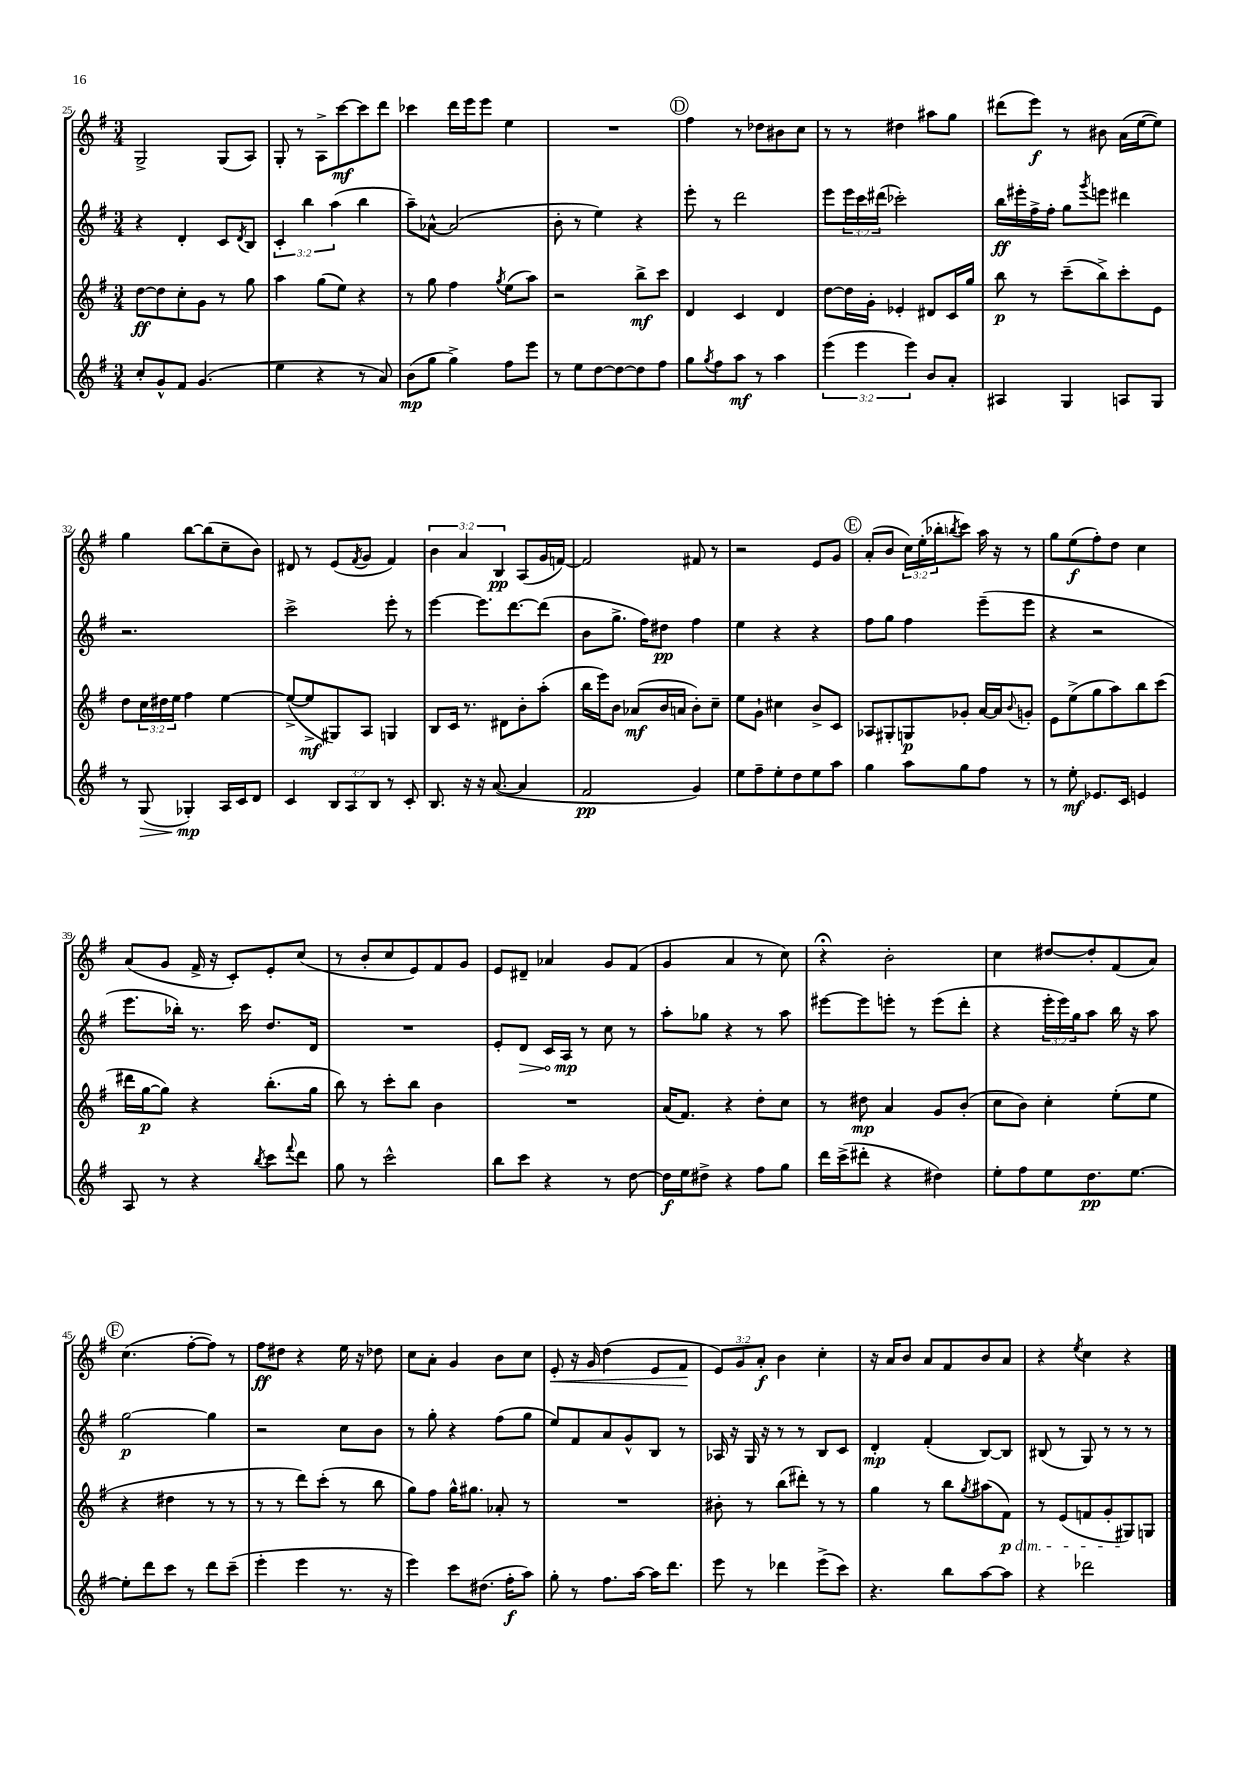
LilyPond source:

<<
\new StaffGroup <<
\new Staff = "s0" {
    \clef treble \key g \major \numericTimeSignature \time 3/4 \override Staff.TupletNumber.text = #tuplet-number::calc-fraction-text
    g2-> g8( a8) |
    g8-. r8 a8-> c'''8~\mf c'''8 d'''8 |
    ces'''4 d'''16 e'''16 e'''8 e''4 |
    R2. |
    \mark \markup { \circle "D" } fis''4 r8 des''8 bis'8 c''8 |
    r8 r8 dis''4 ais''8 g''8 |
    dis'''8( e'''8\f) r8 bis'8 a'16( e''16~ e''8) |
    g''4 b''8~ b''8( c''8-- b'8) |
    dis'8 r8 e'8( \acciaccatura { fis'8 } g'8 fis'4) |
    \tuplet 3/2 { b'4 a'4 b4\pp } a8( g'16 f'16~) |
    f'2 fis'8 r8 |
    r2 e'8 g'8 |
    \mark \markup { \circle "E" } a'8-.( b'8 \tuplet 3/2 { c''16) e''16-.( bes''16-. } \acciaccatura { b''8 } c'''8) a''16 r16 r8 |
    g''8 e''8\f( fis''8-.) d''8 c''4 |
    a'8( g'8 fis'16-> r16 c'8-.) e'8-. c''8( |
    r8 b'8-. c''8 e'8) fis'8 g'8 |
    e'8 dis'8-- aes'4 g'8 fis'8( |
    g'4 a'4 r8 c''8) |
    r4\fermata b'2-. |
    c''4 dis''8~ dis''8-. fis'8( a'8) |
    \mark \markup { \circle "F" } c''4.( fis''8~-. fis''8) r8 |
    fis''8\ff dis''8 r4 e''16 r16 des''8 |
    c''8 a'8-. g'4 b'8 c''8 |
    e'8-.\< r16 g'16 d''4( e'8 fis'8\! |
    \tuplet 3/2 { e'8) g'8 a'8-.\f } b'4 c''4-. |
    r16 a'16 b'8 a'8 fis'8 b'8 a'8 |
    r4 \acciaccatura { e''8 } c''4 r4 \bar "|." |
}
\new Staff = "s1" {
    \clef treble \key g \major \numericTimeSignature \time 3/4 \override Staff.TupletNumber.text = #tuplet-number::calc-fraction-text
    r4 d'4-. c'8 \acciaccatura { d'8 } b8 |
    \tuplet 3/2 { c'4-. b''4 a''4( } b''4 |
    a''8--) aes'8~-^ aes'2( |
    b'8-. r8 e''4) r4 |
    \mark \markup { \circle "D" } e'''8-. r8 d'''2 |
    e'''8 \tuplet 3/2 { e'''16 c'''16 dis'''16( } ces'''2-.) |
    b''16\ff eis'''16-. fis''16-> fis''16-. g''8 \acciaccatura { g'''8 } e'''8 dis'''4 |
    r2. |
    c'''2-> e'''8-. r8 |
    e'''4~ e'''8. d'''8.~ d'''8( |
    b'8 g''8.-> fis''16) dis''8\pp fis''4 |
    e''4 r4 r4 |
    \mark \markup { \circle "E" } fis''8 g''8 fis''4 e'''8--( e'''8 |
    r4 r2 |
    e'''8. bes''16-.) r8. c'''16 d''8. d'16 |
    R2. |
    e'8-. \once \override Hairpin.circled-tip = ##t d'8\> c'16 a16\mp\! r8 c''8 r8 |
    a''8-. ges''8 r4 r8 a''8 |
    eis'''8~ eis'''8 e'''8-. r8 e'''8( d'''8-. |
    r4 \tuplet 3/2 { e'''16-. e'''16) g''16 } a''8 b''16 r16 a''8 |
    \mark \markup { \circle "F" } g''2~\p g''4 |
    r2 c''8 b'8 |
    r8 g''8-. r4 fis''8( g''8 |
    e''8) fis'8 a'8 g'8-^ b8 r8 |
    aes16 r16 g16 r16 r8 r8 b8 c'8 |
    d'4-.\mp fis'4-.( b8~) b8 |
    bis8( r8 g8) r8 r8 r8 \bar "|." |
}
\new Staff = "s2" {
    \clef treble \key g \major \numericTimeSignature \time 3/4 \override Staff.TupletNumber.text = #tuplet-number::calc-fraction-text
    d''8~\ff d''8 c''8-. g'8 r8 g''8 |
    a''4 g''8( e''8) r4 |
    r8 g''8 fis''4 \acciaccatura { g''8 } e''8( a''8) |
    r2 b''8->\mf c'''8 |
    \mark \markup { \circle "D" } d'4 c'4 d'4 |
    d''8~ d''16 g'16-. ees'4-. dis'8 c'16 g''16 |
    b''8\p r8 c'''8--( b''8->) c'''8-. e'8 |
    d''8 \tuplet 3/2 { c''16 dis''16 e''16 } fis''4 e''4~ |
    e''8~->( e''8->\mf gis8) a8 g4 |
    b8 c'16 r8. dis'8 b'8-. a''8-.( |
    b''16 e'''16) b'8 aes'8\mf( b'16 a'16 b'8-.) c''8-- |
    e''8 g'8-! cis''4 b'8-> c'8 |
    \mark \markup { \circle "E" } aes8 gis8-. g8\p ges'8-. a'16~ a'16 \appoggiatura { b'8 } g'8-. |
    e'8 e''8->( g''8 a''8) b''8 c'''8( |
    dis'''16 g''16~\p g''8) r4 b''8.-.( g''16 |
    b''8) r8 c'''8-. b''8 b'4 |
    R2. |
    a'16( fis'8.) r4 d''8-. c''8 |
    r8 dis''8\mp a'4 g'8 b'8-.( |
    c''8 b'8) c''4-. e''8-.( e''8 |
    \mark \markup { \circle "F" } r4 dis''4 r8 r8 |
    r8 r8 d'''8) c'''8-.( r8 b''8 |
    g''8) fis''8 g''16-^ gis''8. aes'8-. r8 |
    R2. |
    bis'8-. r8 b''8( dis'''8-.) r8 r8 |
    g''4 r8 b''8 \acciaccatura { g''8 } ais''8( fis'8\p\dim) |
    r8 e'8( f'8 g'8-. gis8\!) g8 \bar "|." |
}
\new Staff = "s3" {
    \clef treble \key g \major \numericTimeSignature \time 3/4 \override Staff.TupletNumber.text = #tuplet-number::calc-fraction-text
    c''8-. g'8-^ fis'8 g'4.( |
    e''4 r4 r8 a'8) |
    b'8\mp( g''8 g''4->) fis''8 e'''8 |
    r8 e''8 d''8~ d''8~ d''8 fis''8 |
    \mark \markup { \circle "D" } g''8 \acciaccatura { g''8 } fis''8 a''8\mf r8 a''4 |
    \tuplet 3/2 { e'''4( e'''4 e'''4) } b'8 a'8-. |
    ais4 g4 a8 g8 |
    r8 g8\>( ges4-.\mp\!) a16 c'16 d'8 |
    c'4 \tuplet 3/2 { b8 a8 b8 } r8 c'8-. |
    b8. r16 r16 a'8.~( a'4 |
    fis'2\pp g'4) |
    e''8 fis''8-- e''8-. d''8 e''8 a''8 |
    \mark \markup { \circle "E" } g''4 a''8 g''8 fis''8 r8 |
    r8 e''8-.\mf ees'8. c'16 e'4 |
    a8 r8 r4 \acciaccatura { b''8 } c'''8 \appoggiatura { fis'''8 } d'''8 |
    g''8 r8 c'''2-^ |
    b''8 c'''8 r4 r8 d''8~ |
    d''16\f e''16 dis''8-> r4 fis''8 g''8 |
    d'''16 c'''16->( dis'''8-. r4 dis''4) |
    e''8-. fis''8 e''8 d''8.\pp e''8.~ |
    \mark \markup { \circle "F" } e''8-. d'''8 c'''8 r8 d'''8 c'''8--( |
    e'''4-. e'''4 r8. r16 |
    e'''4) c'''8 dis''8.( fis''16-.\f a''8) |
    g''8-. r8 fis''8. a''16~ a''16 d'''8. |
    e'''8 r8 des'''4 e'''8->( c'''8) |
    r4. b''8 a''8~ a''8 |
    r4 des'''2 \bar "|." |
}
>>
>>
\layout { \context { \Score currentBarNumber = #25 } }
